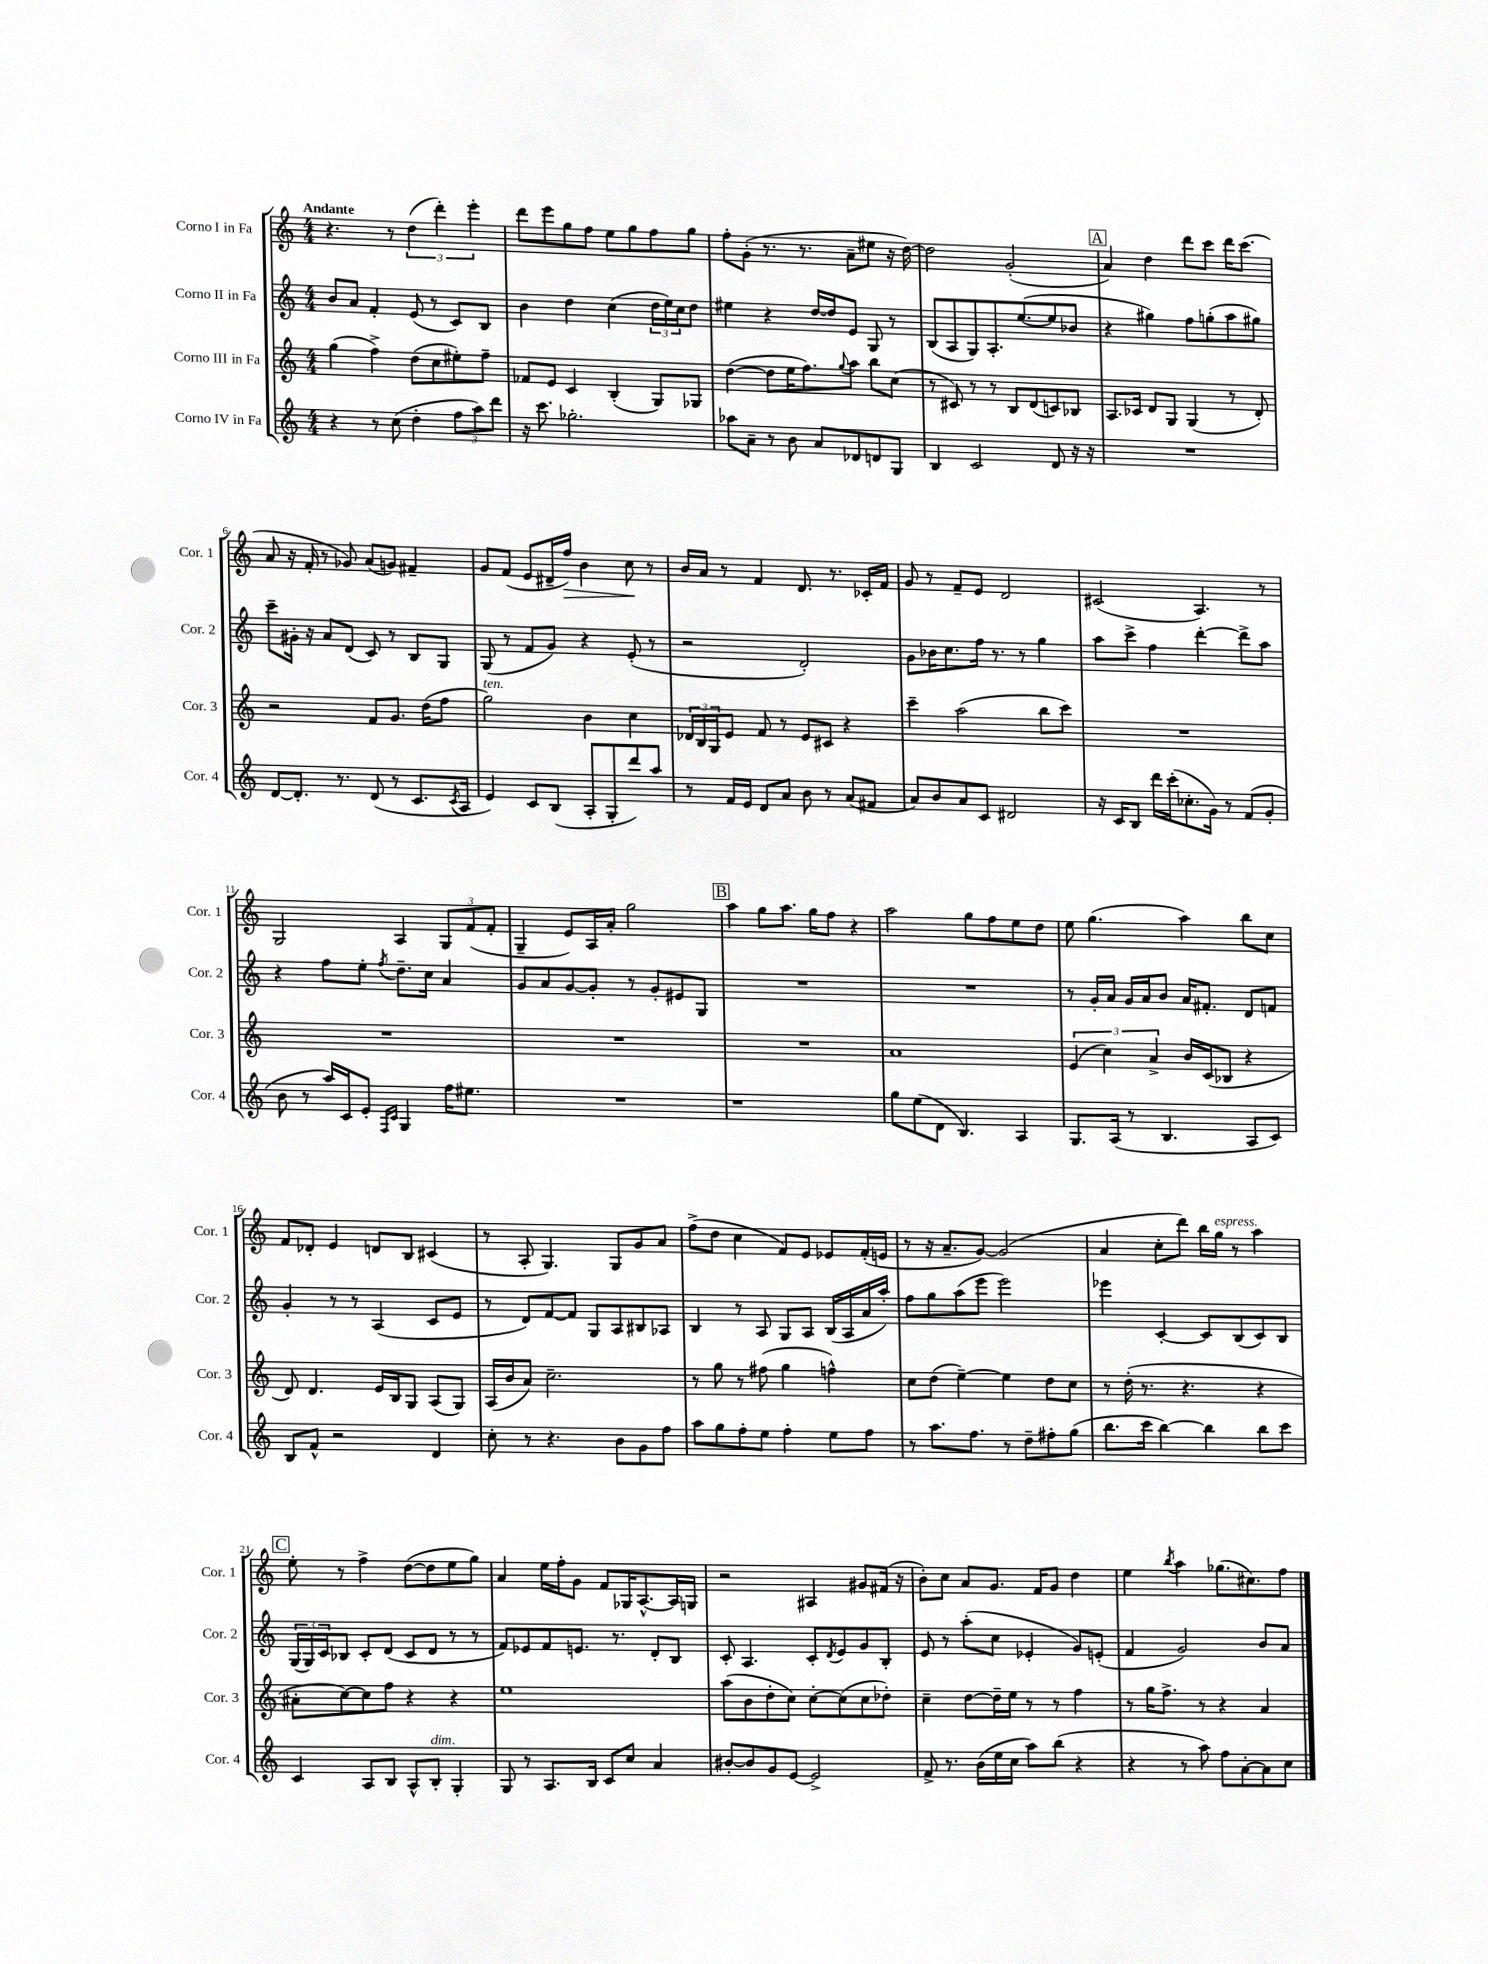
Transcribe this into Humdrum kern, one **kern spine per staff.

**kern	**kern	**kern	**kern
*staff4	*staff3	*staff2	*staff1
*clefG2	*clefG2	*clefG2	*clefG2
*k[]	*k[]	*k[]	*k[]
*M4/4	*M4/4	*M4/4	*M4/4
4r	(4gg\	8b/L	4.r
.	.	8a/J	.
8r	4ff^\)	4f'/	.
(8cc\	.	.	8r
4dd'\	(8dd\L	(8e/	(6dd\
.	8cc\	8r	.
.	.	.	6ddd'\)
12ff\L	8ee#'\)	8c/L)	.
12aa\)	.	.	6eee'\
.	8ff~\J	8B/J	.
12ddd\J	.	.	.
=	=	=	=
16r	8f-/L	4b\	8ddd\L
8.ccc\	.	.	.
.	8e/J	.	8eee\
2.gg-'\	4c/	4dd\	8gg\
.	.	.	8ff\J
.	(4B'/	(4cc\	8ee\L
.	.	.	8gg\
.	8G/L)	24dd\LL	8ff\
.	.	24ee\)	.
.	.	24cc\J	.
.	8G-/J	8dd\J	8gg\J
=	=	=	=
8aa-\L	([4dd\	4ee#\	8ff'\L
8a~\J	.	.	(8g'\J
8r	8dd\]L	4r	8.r
8b\	16ee\K	.	.
.	8.ff\)	.	8.r
8a/L	.	[16dd/LL	.
.	.	16dd/]J	.
.	8qqgg/	.	.
8d-/	8aa\J	8e/J	8a~\L
8d/	8bb\L	8G/	8ee#\J
8G/J	(8cc\J	8r	16r
.	.	.	[16dd\)
=	=	=	=
4B/	8r	(8B/L	2dd\]
.	8c#/)	8A/	.
2c/	8r	8G/)	.
.	8r	8.A'/	.
.	8B/L	.	(2g'/
.	.	([8.ee/	.
.	(8d/	.	.
8d/	8c/)	8ee/]	.
16r	8B-/J	8b-/J	.
16r	.	.	.
=	=	=	=
1r	8.A/L	4r	4a/)
.	16c-/Jk	.	.
.	8d/L	4gg#\)	4dd\
.	8G/J	.	.
.	(4G/	8ff\L	8ddd\L
.	.	(8gg'\	8ccc\J
.	8r	8aa\	16ddd\LK
.	.	.	(8.ccc\J
.	8d'/)	8gg#\J)	.
=	=	=	=
[8d/L	2r	8ccc~\L	8a/
8.d'/]J	.	16g#'\Jk	16r
.	.	16r	16f'/
.	.	8a/L	8r
8.r	.	.	.
.	.	(8d/J	8g-/)
(8d/	8f/L	8c/)	(8a/L
8r	8.g/J	8r	8g/J)
8.c/L	.	8B/L	4f#~/
.	(16dd\LK	.	.
.	8ff\J	8G/J	.
8qc/	.	.	.
16A/Jk	.	.	.
=	=	=	=
4e/)	2gg\)	(8G/	8g/L
.	.	8r	(8f/J
8c/L	.	8f/L	8e/L
(8B/J	.	8g/J)	16d#~/L
.	.	.	16ff/JJ)
8A'/L	4b\	4r	4b\
8G'/	.	.	.
8ddd/)	4cc\	(8e'/	8cc\
8aa/J	.	8r	8r
=	=	=	=
8r	24d-/LL	2r	16b/LL
.	24B/	.	.
.	.	.	16a/JJ
.	24G/J	.	.
16f/LL	8e/J	.	8r
16e/JJ	.	.	.
8d/L	8f/	.	4f/
8a/J	8r	.	.
8b\	8e/L	2d'/)	8.d/
8r	8c#/J	.	.
.	.	.	8.r
(8a/L	4r	.	.
8f#/J	.	.	16c-'/LL
.	.	.	16f/JJ
=	=	=	=
8a/L)	4ccc~\	8g\L	8g/
8b/	.	16b-\K	8r
.	.	8.cc\	.
8a/	(2aa\	.	8f~/L
8c/J	.	16ff\Jk	8e/J
.	.	8.r	.
2d#/	.	.	2d/
.	.	8r	.
.	8bb\L	4gg\	.
.	8ccc\J)	.	.
=	=	=	=
16r	1r	8aa\L	(2c#/
16c/LK	.	.	.
8B/J	.	8ccc^\J	.
16ddd\LL	.	4ff\	.
(16ccc'\J	.	.	.
8.cc-'\	.	.	.
.	.	[4ddd'\	4.A/)
16g\Jk)	.	.	.
8r	.	.	.
(8f/L	.	8ddd^\]L	.
8g'/J	.	8aa\J	8r
=	=	=	=
8b\	1r	4r	2G/
8r	.	.	.
16aa/LL)	.	8ff\L	.
16c/J	.	.	.
8e'/J	.	8ee'\J	.
16qqF/LL	.	.	.
16qqc/JJ	.	8qff/	.
4G/	.	8.dd~\L	4A/
.	.	16cc\Jk	.
16ff\LK	.	4a/	12G/L
8.ee#\J	.	.	.
.	.	.	(12f/
.	.	.	12f'/J
=	=	=	=
1r	1r	8g/L	4G~/
.	.	8a/	.
.	.	[8g/	8e/L)
.	.	8g'/]J	16A/L
.	.	.	16a'/JJ
.	.	8r	2gg\
.	.	8g'/L	.
.	.	8e#/	.
.	.	8G/J	.
=	=	=	=
1r	1r	1r	4aa\
.	.	.	8gg\L
.	.	.	8.aa\J
.	.	.	16gg\LK
.	.	.	8ff\J
.	.	.	4r
=	=	=	=
8gg\L	1a	1r	2aa\
(8ee\	.	.	.
8d\J	.	.	.
4.B/)	.	.	.
.	.	.	8gg\L
.	.	.	8ff\
4A/	.	.	8ee\
.	.	.	8dd\J
=	=	=	=
8.G/L	(6e/	8r	8ee\
.	.	16g'/LL	(4.gg\
.	6cc\)	.	.
(16A/Jk	.	16a/JJ	.
8r	.	16g/LL	.
.	.	16a/J	.
.	6a^/	.	.
4.B/	.	8b/J	.
.	16b/LL	16a/LK	4aa\)
.	(16c/J	8.f#'/J	.
.	8B-/J	.	.
8A/L	4r	8d/L	8bb\L
8c/J)	.	8f/J	8cc\J
=	=	=	=
8B/L	8d/)	4g'/	8f/L
8f^^/J	4.d/	.	8d-'/J
2r	.	8r	4e/
.	.	8r	.
.	16e/LL	(4A/	8d/L
.	16B/J	.	.
.	8G/J	.	8B/J
4d/	(8A/L	8c/L	(4c#/
.	8G/J)	8e/J	.
=	=	=	=
8cc'\	(16A/LL	8r	8r
.	16b/J	.	.
8r	8a/J)	8d/L)	8A'/
4.r	2.cc~\	[8f/	4.G/)
.	.	8f/]J	.
.	.	8G/L	.
8b\L	.	8A/	8G/L
8g\	.	8B#/	8g/
8ff\J	.	8A-/J	8a/J
=	=	=	=
8aa\L	8r	4B/	(8ff^\L
8gg\	8gg\	.	8dd\J
8ff'\	8r	8r	4cc\
8ee\J	(8ff#\	8A/	.
4ff'\	4gg\	8G/L	8f/L)
.	.	8A/J	8e/J
8ee\L	4ff^^\)	(16B/LL	8e-/L
.	.	16A/	.
8ff\J	.	16a/	(16f'/L
.	.	16aa'/JJ)	16e/JJ
=	=	=	=
8r	8cc\L	8ff\L	8r
8.aa\L	(8dd\J	8gg\	16r
.	.	.	8.a~/L
.	[4ee~\)	(8aa\	.
8.ff\J	.	.	.
.	.	8eee\J	[8g/J)
8r	4ee\]	2eee\)	(2g/]
8dd~\L	.	.	.
8ff#'\	8dd\L	.	.
(8gg\J	8cc\J	.	.
=	=	=	=
8.bb\L	8r	4eee-\	4a/
.	(16dd'\	.	.
16ccc\Jk	8.r	.	.
[4bb\)	.	[4c'/	8cc'\L
.	4.r	.	8ddd\J)
4bb\]	.	8c/]L	16bb\LL
.	.	.	16gg\JJ
.	.	(8B/	8r
8bb\L	4r	8c/)	4aa\
8ccc\J	.	8B/J	.
=	=	=	=
4c/	8a#'\L	(24G/LL	8ee'\
.	.	24G/)	.
.	.	24c/J	.
.	[8cc\)	8B-/J	8r
8A/L	8cc\]	8c'/L	4ff^\
8B/J	8ff\J	(8d/J	.
8A^^/L	4r	8c/L	([8dd\L
8B'/J	.	8d/J	8dd\]
4G'/	4r	8r	8ee\
.	.	8r	8gg\J)
=	=	=	=
8G/	1ee	8f/L)	4a/
8r	.	8e-/	.
8.A/L	.	8f/	16ee\LL
.	.	.	16ff'\J
.	.	8.e/J	8g\J
16B/Jk	.	.	.
8c/L	.	.	8f/L
.	.	8.r	.
8cc/J	.	.	16G-/K
.	.	.	[8.A^^/
4a/	.	8d'/L	.
.	.	8B/J	16A/]L
.	.	.	16G/JJ
=	=	=	=
[8b#'/L	(8aa\L	8c'/	2r
8b#/]	8b\	4.A/	.
8g/	8dd'\	.	.
[8e/J	8cc\J)	.	.
2e^/]	[8cc'\L	8c'/L	4A#/
.	.	8qd/	.
.	(8cc\]	8e/	.
.	8cc\	8g/	8g#/L
.	8dd-'\J)	8B'/J	(16f#/Jk
.	.	.	16r
=	=	=	=
8f^/	4cc~\	8e/	8b'\L)
8.r	.	8r	8cc\J
.	[8dd\L	(8aa'\L	8a/L
(16b\LL	.	.	.
16ee\	16dd~\]L	8cc\J	8.g/J
16cc\JJ	16ee\JJ	.	.
8aa\L)	8r	4e-'/	.
.	.	.	16f/LK
(8bb\J	8r	.	8g/J
4r	4ff\	8g/L)	4dd\
.	.	(8e'/J	.
=	=	=	=
4r	8r	4f/	4ee\
.	16gg\LK	.	.
.	8.ff^\J	.	.
.	.	.	8qbb/
8r	.	2g/)	4aa\
8aa\)	8r	.	.
8ff\L	4r	.	(8.gg-\L
[8a'\	.	.	.
.	.	.	8.cc#\)
8a\]	4a/	8b/L	.
8cc\J	.	8a/J	8ff\J
==	==	==	==
*-	*-	*-	*-
